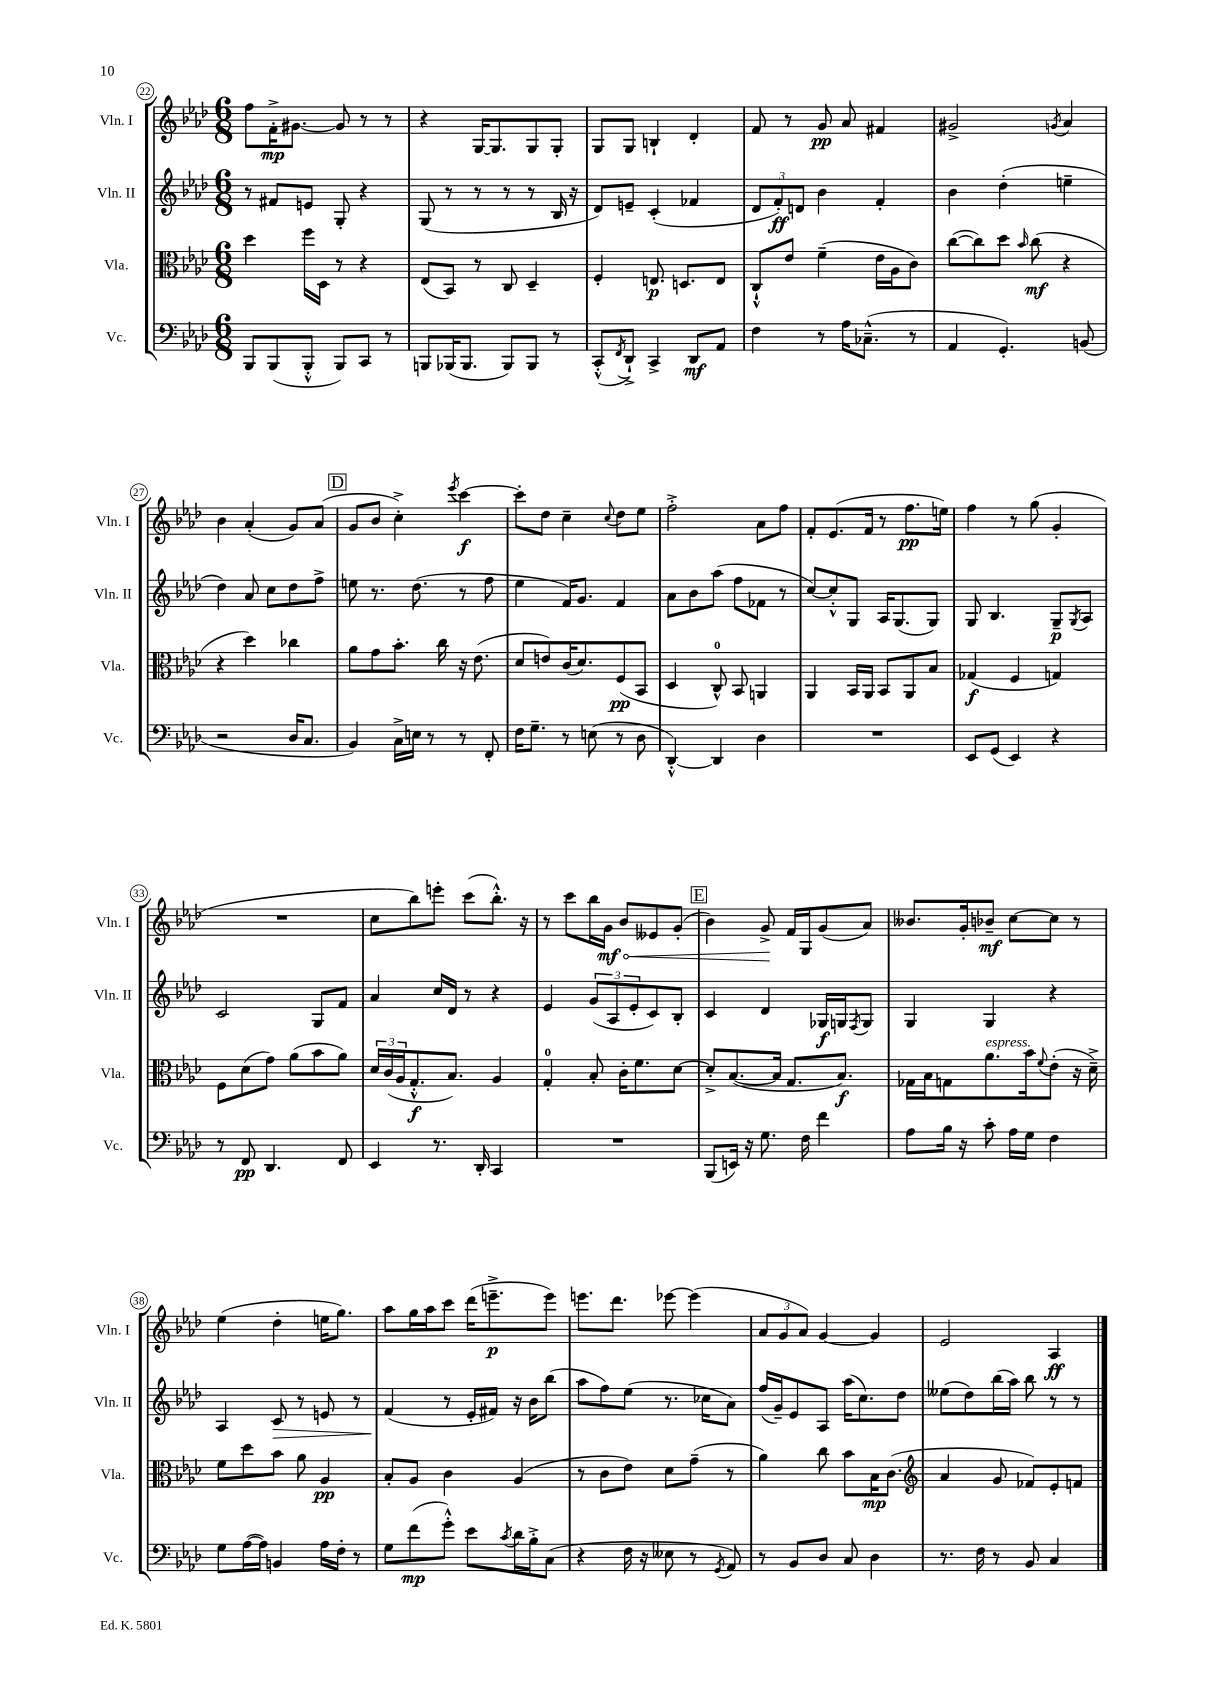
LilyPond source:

<<
\new StaffGroup <<
\new Staff = "s0" \with { instrumentName = "Vln. I" shortInstrumentName = "Vln. I" } {
    \clef treble \key aes \major \numericTimeSignature \time 6/8
    f''8 f'16-.->\mp gis'8.~ gis'8 r8 r8 |
    r4 g16~ g8. g8 g8-. |
    g8 g8 b4-! des'4-. |
    f'8 r8 g'8\pp aes'8 fis'4 |
    gis'2-> \acciaccatura { g'8 } aes'4 |
    bes'4 aes'4-.( g'8) aes'8( |
    \mark \markup { \box "D" } g'8 bes'8 c''4-.->) \acciaccatura { ees'''8 } c'''4~\f |
    c'''8-. des''8 c''4-- \appoggiatura { c''8 } des''8 ees''8 |
    f''2-.-> aes'8 f''8 |
    f'8-. ees'8.( f'16 r8 f''8.\pp e''16) |
    f''4 r8 g''8( g'4-. |
    R2. |
    c''8 bes''8) e'''8-. c'''8( bes''8.-.-^) r16 |
    r8 c'''8 bes''16 \once \override Hairpin.circled-tip = ##t g'16\mf\< bes'8 eeses'8 g'8-.( |
    \mark \markup { \box "E" } bes'4) g'8->\! f'16 g16 g'8( aes'8) |
    beses'8. g'16-. bes'8--\mf c''8~ c''8 r8 |
    ees''4( des''4-. e''16 g''8.) |
    aes''8 g''16 aes''16 c'''8 des'''16( e'''8.--->\p e'''8) |
    e'''8. des'''8. ees'''8~ ees'''4( |
    \tuplet 3/2 { aes'8 g'8 aes'8) } g'4~ g'4 |
    ees'2 aes4\ff \bar "|." |
}
\new Staff = "s1" \with { instrumentName = "Vln. II" shortInstrumentName = "Vln. II" } {
    \clef treble \key aes \major \numericTimeSignature \time 6/8
    r8 fis'8 e'8 g8-. r4 |
    g8( r8 r8 r8 r8 bes16 r16 |
    des'8) e'8-- c'4-.( fes'4 |
    \tuplet 3/2 { des'8 f'8-.\ff) d'8 } bes'4 f'4-. |
    bes'4 des''4-.( e''4-- |
    des''4) aes'8 c''8 des''8 f''8-> |
    \mark \markup { \box "D" } e''8 r8. des''8.( r8 f''8 |
    ees''4 f'16) g'8. f'4 |
    aes'8 bes'8 aes''8( f''8 fes'8 r8 |
    c''8~) c''8-.-^ g8 aes16 g8.( g8) |
    g8 bes4. g8--\p \acciaccatura { g8 } aes8 |
    c'2 g8 f'8 |
    aes'4 c''16 des'16 r8 r4 |
    ees'4 \tuplet 3/2 { g'8( aes8 ees'8-. } c'8) bes8-. |
    \mark \markup { \box "E" } c'4 des'4 ges16\f g16 \acciaccatura { f8 } g8 |
    g4 g4 r4 |
    aes4 c'8\> r8 e'8 r8 |
    f'4\!( r8 ees'16-. fis'16) r16 bes'16 bes''8( |
    aes''8 f''8) ees''8( r8. ces''16 aes'8) |
    f''16( g'16--) ees'8 aes8 aes''16( c''8.) des''8 |
    eeses''8( des''8) bes''16( aes''16) bes''8 r8 r8 \bar "|." |
}
\new Staff = "s2" \with { instrumentName = "Vla." shortInstrumentName = "Vla." } {
    \clef alto \key aes \major \numericTimeSignature \time 6/8
    des''4 f''16 des16 r8 r4 |
    ees8( bes,8) r8 c8 des4-- |
    f4-. e8.\p d8. e8 |
    c8-!-^ ees'8 f'4--( ees'16 aes16 c'8) |
    c''8~( c''8) des''8 \grace { bes'16 } c''8\mf( r4 |
    r4 des''4) ces''4 |
    \mark \markup { \box "D" } aes'8 g'8 bes'8.-. c''16 r16 ees'8.( |
    des'8 e'8) c'16( des'8.) f8\pp( bes,8 |
    des4 c8-0-^) bes,8 a,4 |
    aes,4 bes,16 aes,16 bes,8 aes,8 bes8 |
    ges4\f( f4 g4) |
    f8 des'8( g'8) aes'8( bes'8 aes'8) |
    \tuplet 3/2 { des'16 c'16( aes16 } g8.-.-^\f bes8.) aes4 |
    g4-0-. bes8-. c'16-. f'8. des'8~ |
    \mark \markup { \box "E" } des'8-.-> bes8.~( bes16 g8. bes8.\f) |
    ges16 bes16 g8 aes'8.^\markup { \italic "espress." } bes'16 \appoggiatura { f'8 } ees'8-.( r16 des'16--->) |
    f'8 des''8 bes'8 aes'8 aes4\pp |
    bes8-. aes8 c'4 aes4( |
    r8 c'8 ees'8) des'8 g'8--( r8 |
    aes'4) c''8 bes'8 bes16\mp c'8.( |
    \clef treble aes'4 g'8 fes'8) ees'8-. f'8 \bar "|." |
}
\new Staff = "s3" \with { instrumentName = "Vc." shortInstrumentName = "Vc." } {
    \clef bass \key aes \major \numericTimeSignature \time 6/8
    bes,,8 bes,,8( bes,,8-.-^ bes,,8) c,8 r8 |
    b,,8 bes,,16( bes,,8. bes,,8) bes,,8 r8 |
    c,8-.-^( \acciaccatura { f,8 } des,8-!->) c,4-> des,8\mf aes,8 |
    f4 r8 aes16 ces8.---^( r8 |
    aes,4 g,4.-.) b,8( |
    r2 des16 c8. |
    \mark \markup { \box "D" } bes,4) c16-> e16 r8 r8 f,8-. |
    f16 g8.-- r8 e8( r8 des8 |
    des,4~-.-^) des,4 des4 |
    R2. |
    ees,8 g,8( ees,4) r4 |
    r8 f,8\pp des,4. f,8 |
    ees,4 r8. des,16-. c,4 |
    R2. |
    \mark \markup { \box "E" } bes,,8( e,16) r16 g8. f16 f'4 |
    aes8 bes16 r16 c'8-. aes16 g16 f4 |
    g8 aes16~( aes16) b,4 aes16 f16-. r8 |
    g8 f'8\mp( g'8-.-^) ees'8 \acciaccatura { c'8 } des'16 bes16-.-> c8( |
    r4 f16 r16 eeses8 r8 \acciaccatura { g,8 } aes,8) |
    r8 bes,8 des8 c8 des4 |
    r8. f16 r8 bes,8 c4 \bar "|." |
}
>>
>>
\layout { \context { \Score currentBarNumber = #22 \override BarNumber.stencil = #(make-stencil-circler 0.1 0.3 ly:text-interface::print) } }
